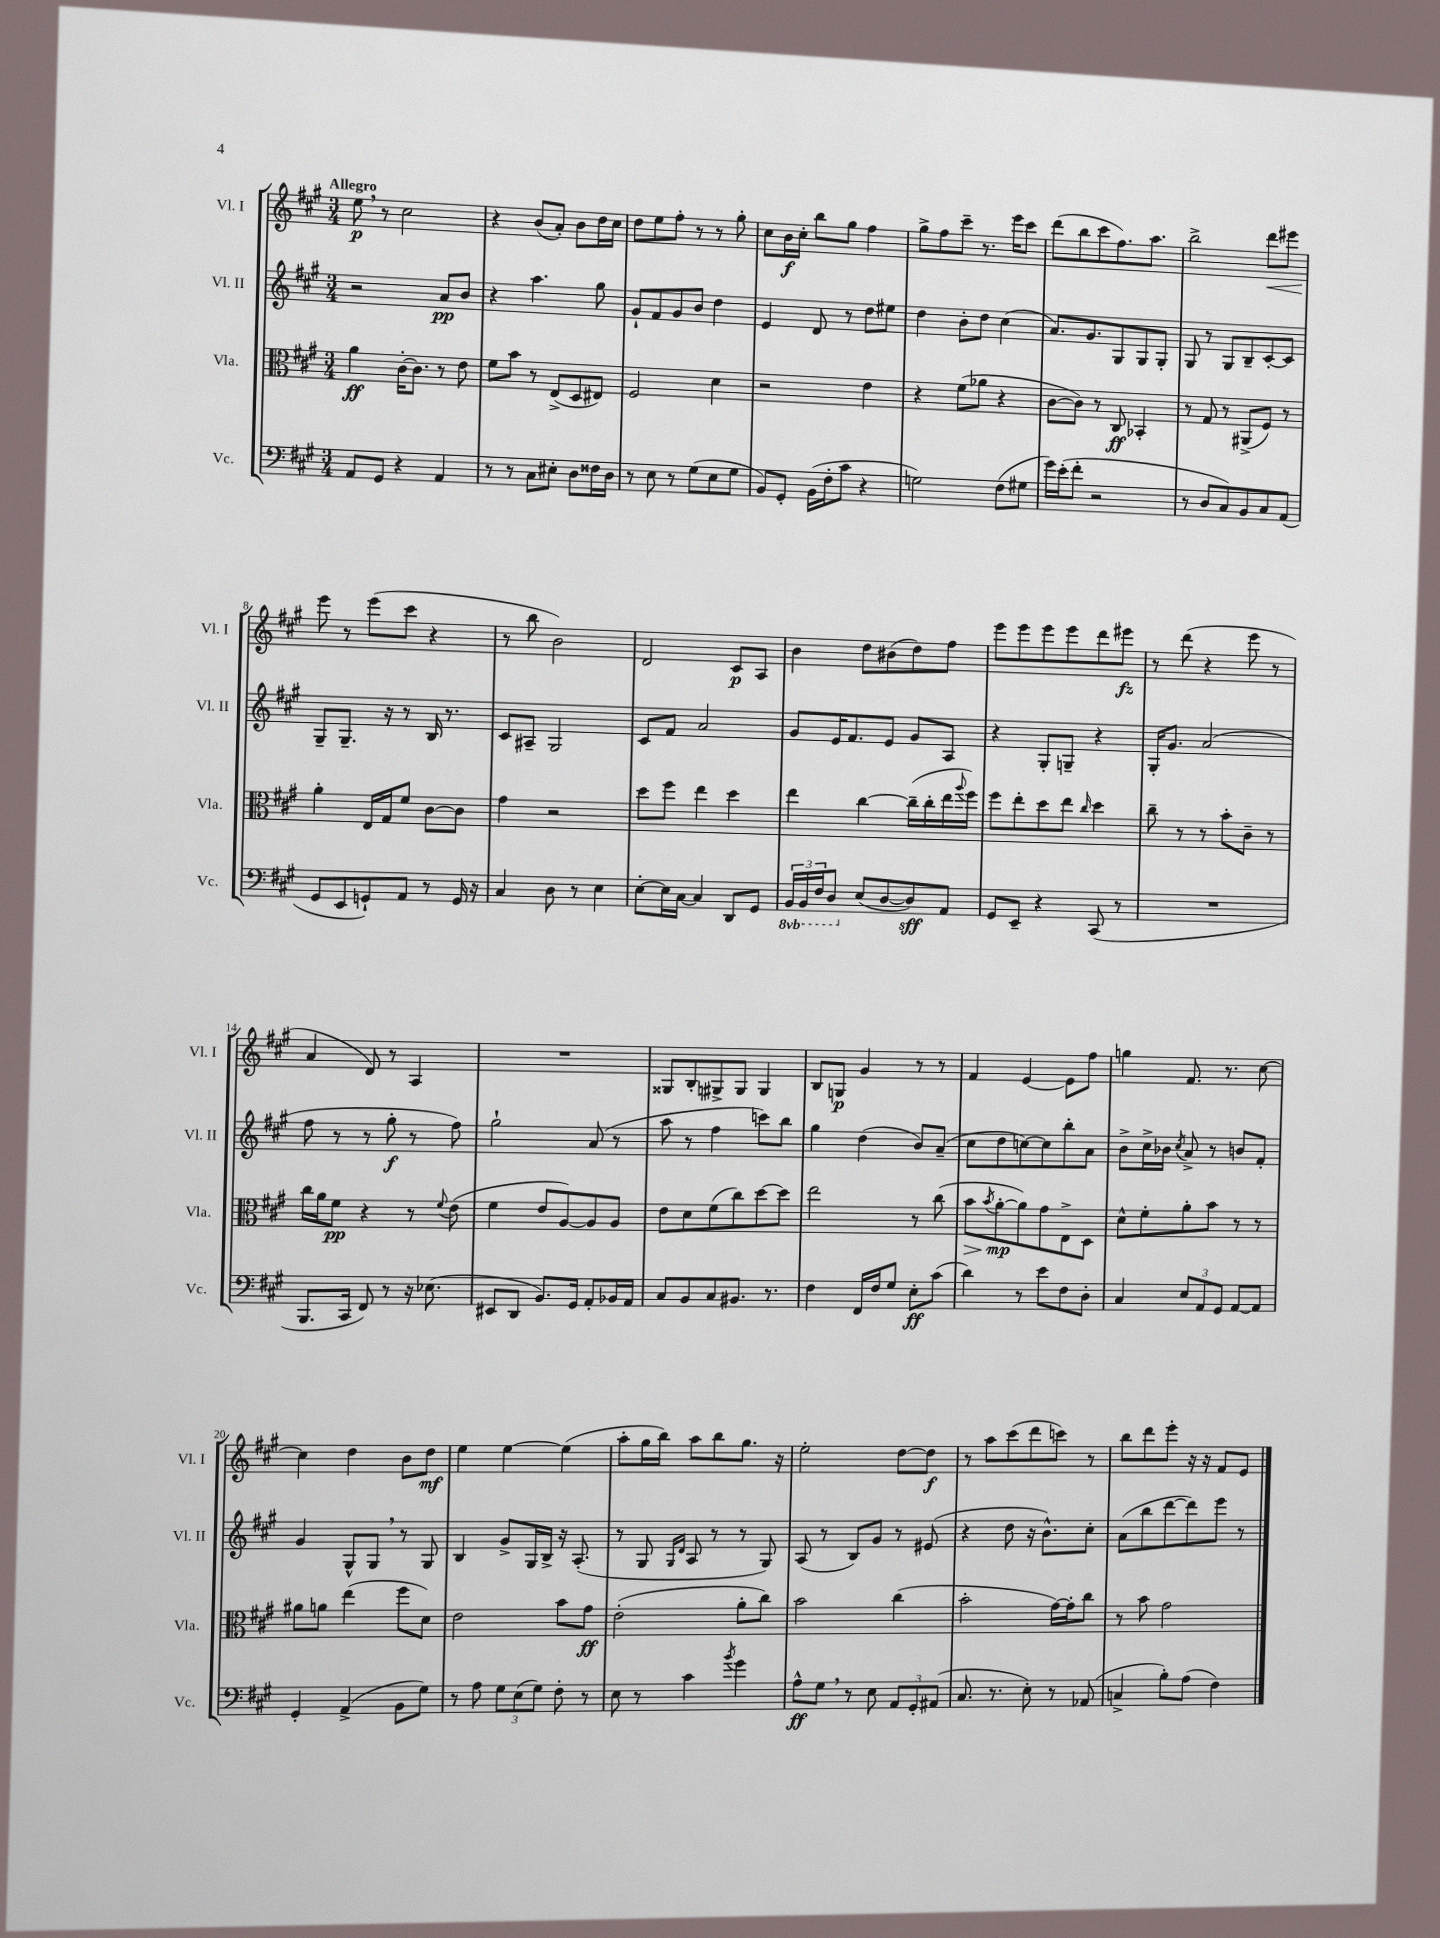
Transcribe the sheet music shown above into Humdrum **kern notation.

**kern	**dynam	**kern	**dynam	**kern	**dynam	**kern	**dynam
*part4	*part4	*part3	*part3	*part2	*part2	*part1	*part1
*staff4	*staff4	*staff3	*staff3	*staff2	*staff2	*staff1	*staff1
*I"Vc.	*	*I"Vla.	*	*I"Vl. II	*	*I"Vl. I	*
*I'Vc.	*	*I'Vla.	*	*I'Vl. II	*	*I'Vl. I	*
*clefF4	*	*clefC3	*	*clefG2	*	*clefG2	*
*k[f#c#g#]	*	*k[f#c#g#]	*	*k[f#c#g#]	*	*k[f#c#g#]	*
*M3/4	*	*M3/4	*	*M3/4	*	*M3/4	*
=1	=1	=1	=1	=1	=1	=1	=1
!	!	!	!	!	!	!LO:TX:a:B:t=Allegro	!
8AA/L	.	4a\	ff	2r	.	8ee,\	p
8GG#/J	.	.	.	.	.	8r	.
4r	.	[16c#'\KL	.	.	.	2cc#\	.
.	.	8.c#\J]	.	.	.	.	.
4AA/	.	8r	.	8a/L	pp	.	.
.	.	8e\	.	8b/J	.	.	.
=2	=2	=2	=2	=2	=2	=2	=2
8r	.	8f#\L	.	4r	.	4r	.
8r	.	8b\J	.	.	.	.	.
8C#\L	.	8r	.	4.aa\	.	(8b/L	.
8E#X'\J	.	(8E^/L	.	.	.	8a'/J)	.
8D\L	.	8D/	.	.	.	8b\L	.
16F##X\L	.	8E#X/J)	.	8gg#\	.	16dd\L	.
16D\JJ	.	.	.	.	.	16cc#\JJ	.
=3	=3	=3	=3	=3	=3	=3	=3
8r	.	2F#/	.	8g#`/L	.	8dd\L	.
8E\	.	.	.	8f#/	.	8ee\	.
8r	.	.	.	8g#/	.	8ff#'\J	.
(8G#\L	.	.	.	8b/J	.	8r	.
8E\	.	4d\	.	4dd\	.	8r	.
8G#\J	.	.	.	.	.	8gg#'\	.
=4	=4	=4	=4	=4	=4	=4	=4
8BB/L)	.	2r	.	4e/	.	8cc#\L	.
8GG#'/J	.	.	.	.	.	16b\L	f
.	.	.	.	.	.	16cc#'\JJ	.
(16BB\LL	.	.	.	8d/	.	8bb\L	.
16F#'\J	.	.	.	.	.	.	.
8c#\J	.	.	.	8r	.	8gg#\J	.
4r	.	4e\	.	8dd\L	.	4ff#\	.
.	.	.	.	8ee#X\J	.	.	.
=5	=5	=5	=5	=5	=5	=5	=5
2Gn\)	.	4r	.	4dd\	.	8gg#^\L	.
.	.	.	.	.	.	8ff#\	.
.	.	(8f#\L	.	8b'\L	.	8ccc#~\J	.
.	.	8a-X\J	.	8dd\J	.	8.r	.
(8F#\L	.	4r	.	(4cc#\	.	.	.
.	.	.	.	.	.	16eee\KL	.
8G#X\J	.	.	.	.	.	8ccc#\J	.
=6	=6	=6	=6	=6	=6	=6	=6
16g#\LL)	.	[8c#\L	.	8.a/L)	.	(8ddd\L	.
(16e'\J	.	.	.	.	.	.	.
8f#'\J	.	8c#\J])	.	.	.	8bb\	.
.	.	.	.	8.g#/	.	.	.
2r	.	8r	.	.	.	8ccc#\	.
.	.	8C#/	ff	8G#/	.	8.ff#\)	.
.	.	4BB-X'/	.	8G#/	.	.	.
.	.	.	.	.	.	8.aa\J	.
.	.	.	.	8G#'/J	.	.	.
=7	=7	=7	=7	=7	=7	=7	=7
8r	.	8r	.	8G#/	.	2bb^\	.
8D/L	.	8G#/	.	8r	.	.	.
8C#/)	.	8r	.	8G#/L	.	.	.
8BB/	.	(8AA#X^/L	.	8B~/	.	.	.
!	!	!	!	!	!	!	!LO:HP:b
8C#/	.	8F#/J)	.	[8c#'/	.	8ddd\L	<
(8AA/J	.	8r	.	8c#/J]	.	8eee#X\J	.
!!LO:LB:g=z
=8	=8	=8	=8	=8	=8	=8	=8
8GG#/L	.	4a'\	.	8G#~/L	.	8eee\	.
8EE/	.	.	.	8.G#~/J	.	8r	[
8GGn`/)	.	16E/LL	.	.	.	(8eee\L	.
.	.	16G#/J	.	16r	.	.	.
8AA/J	.	8f#/J	.	8r	.	8ccc#\J	.
8r	.	[8c#\L	.	16B/	.	4r	.
.	.	.	.	8.r	.	.	.
16GG/	.	8c#\J]	.	.	.	.	.
16r	.	.	.	.	.	.	.
=9	=9	=9	=9	=9	=9	=9	=9
4C#/	.	4g#\	.	8c#/L	.	8r	.
.	.	.	.	8A#X~/J	.	8bb\	.
8D\	.	2r	.	2G#/	.	2b\)	.
8r	.	.	.	.	.	.	.
4E\	.	.	.	.	.	.	.
=10	=10	=10	=10	=10	=10	=10	=10
[8E'\L	.	8dd\L	.	8c#/L	.	2d/	.
16E\L]	.	8ff#\J	.	8f#/J	.	.	.
[16C#\JJ	.	.	.	.	.	.	.
4C#/]	.	4ee\	.	2a/	.	.	.
8DD/L	.	4dd\	.	.	.	8c#/L	p
8GG#/J	.	.	.	.	.	8A/J	.
=11	=11	=11	=11	=11	=11	=11	=11
*8ba	*	*	*	*	*	*	*
24BBB/LL	.	4ee\	.	8g#/L	.	4b\	.
24BBB/	.	.	.	.	.	.	.
24FF#/J	.	.	.	.	.	.	.
8DD/J	.	.	.	16e/K	.	.	.
.	.	.	.	8.f#/	.	.	.
*X8ba	*	*	*	*	*	*	*
(8E/L	.	[4cc#\	.	.	.	8dd\L	.
[8D/	.	.	.	8e/J	.	(8b#X\	.
8D/])	sff	(16cc#~\LL]	.	8g#/L	.	8dd\)	.
.	.	16cc#'\	.	.	.	.	.
8AA/J	.	16ee\	.	8A/J	.	8ff#\J	.
.	.	8qqaa/	.	.	.	.	.
.	.	16ff#\JJ)	.	.	.	.	.
=12	=12	=12	=12	=12	=12	=12	=12
8GG#/L	.	8ff#\L	.	4r	.	8eee\L	.
8EE~/J	.	8ee'\	.	.	.	8eee\	.
4r	.	8dd\	.	8G#'/L	.	8eee\	.
.	.	8ee\J	.	8Gn~/J	.	8eee\	.
.	.	16qqcc#/	.	.	.	.	.
(8CC#/	.	4dd\	.	4r	.	8ddd\	.
8r	.	.	.	.	.	8eee#X\J	fz
=13	=13	=13	=13	=13	=13	=13	=13
2.r	.	8cc#~\	.	16G#'/KL	.	8r	.
.	.	.	.	8.g#/J	.	.	.
.	.	8r	.	.	.	(8ddd\	.
.	.	8r	.	(2a/	.	4r	.
.	.	8b'\L	.	.	.	.	.
.	.	8c#~\J	.	.	.	8eee\	.
.	.	8r	.	.	.	8r	.
!!LO:LB:g=z
=14	=14	=14	=14	=14	=14	=14	=14
8.BBB/L	.	16cc#\LL	.	8ff#\	.	4a/	.
.	.	16a\J	.	.	.	.	.
.	.	8f#\J	pp	8r	.	.	.
16CC#/Jk	.	.	.	.	.	.	.
8FF#/)	.	4r	.	8r	.	8d/)	.
8r	.	.	.	8gg#'\	f	8r	.
16r	.	8r	.	8r	.	4A/	.
(8.E-X\	.	.	.	.	.	.	.
.	.	8qqf#/	.	.	.	.	.
.	.	(8e\	.	8ff#\)	.	.	.
=15	=15	=15	=15	=15	=15	=15	=15
8EE#X/L	.	4f#\	.	2gg#`\	.	2.r	.
8DD/J	.	.	.	.	.	.	.
8.BB/L)	.	8e/L	.	.	.	.	.
.	.	[8A/)	.	.	.	.	.
16GG#/Jk	.	.	.	.	.	.	.
8AA'/L	.	8A/]	.	(8a/	.	.	.
16BB-X/L	.	8A/J	.	8r	.	.	.
16AA/JJ	.	.	.	.	.	.	.
=16	=16	=16	=16	=16	=16	=16	=16
8C#/L	.	8e\L	.	8aa\	.	8G##X/L	.
8BB/	.	8d\	.	8r	.	8B'/	.
8C#/	.	(8f#\	.	4ff#\	.	8G#X^/	.
8.BB#X/J	.	8cc#\)	.	.	.	8G#/J	.
.	.	[8dd\	.	8cccn\L)	.	4G#/	.
8.r	.	.	.	.	.	.	.
.	.	8dd\J]	.	8bb\J	.	.	.
=17	=17	=17	=17	=17	=17	=17	=17
4F#\	.	2ee\	.	4gg#\	.	8B/L	.
.	.	.	.	.	.	8Gn/J	p
16FF#/LL	.	.	.	(4dd\	.	4g#/	.
16F#/J	.	.	.	.	.	.	.
8G#/J	.	.	.	.	.	.	.
8E'\L	ff	8r	.	8b/L)	.	8r	.
(8c#\J	.	(8cc#\	.	(8a~/J	.	8r	.
=18	=18	=18	=18	=18	=18	=18	=18
!	!	!	!LO:HP:b	!	!	!	!
4d\)	.	8b\L	>	8cc#\L	.	4f#/	.
.	.	8qb/	.	.	.	.	.
.	.	[8a'\	mp	8dd\	.	.	.
8r	.	8a\])	]	[8ccn\)	.	[4e/	.
8e\L	.	8g#\	.	8cc\]	.	.	.
8F#\	.	8E^\	.	8bb'\	.	8e\L]	.
8D'\J	.	8D\J	.	8a\J	.	8ff#\J	.
=19	=19	=19	=19	=19	=19	=19	=19
4C#/	.	8d^^\L	.	8b^\L	.	4ggn\	.
.	.	8f#'\	.	16cc#^\L	.	.	.
.	.	.	.	16b-X\JJ	.	.	.
.	.	.	.	8qcc#/	.	.	.
12E/L	.	8a'\	.	8a^/	.	8.f#/	.
12AA/	.	.	.	.	.	.	.
.	.	8b\J	.	8r	.	.	.
12GG#/J	.	.	.	.	.	.	.
.	.	.	.	.	.	8.r	.
[8AA/L	.	8r	.	8bn/L	.	.	.
8AA/J]	.	8r	.	8f#'/J	.	[8cc#\	.
!!LO:LB:g=z
=20	=20	=20	=20	=20	=20	=20	=20
4GG#'/	.	8a#X\L	.	4g#/	.	4cc#\]	.
.	.	8an\J	.	.	.	.	.
(4AA^/	.	(4ee\	.	8G#^^/L	.	4dd\	.
.	.	.	.	8G#,/J	.	.	.
8BB\L	.	8ff#\L	.	8r	.	8b\L	.
8G#\J)	.	8d\J)	.	8G#/	.	8dd\J	mf
=21	=21	=21	=21	=21	=21	=21	=21
8r	.	2e\	.	4B/	.	4ee\	.
8A\	.	.	.	.	.	.	.
12G#\L	.	.	.	8g#^/L	.	[4ee\	.
(12E\	.	.	.	.	.	.	.
.	.	.	.	16G#/L	.	.	.
12G#\J)	.	.	.	.	.	.	.
.	.	.	.	16B^/JJ	.	.	.
8F#'\	.	8b\L	.	16r	.	(4ee\]	.
.	.	.	.	(8.A'/	.	.	.
8r	.	8g#\J	ff	.	.	.	.
=22	=22	=22	=22	=22	=22	=22	=22
8E\	.	(2e'\	.	8r	.	8aa'\L	.
8r	.	.	.	8G#/	.	16gg#\L	.
.	.	.	.	.	.	16bb\JJ)	.
.	.	.	.	16qqG#/LL	.	.	.
.	.	.	.	16qqd/JJ	.	.	.
4c#\	.	.	.	8A/	.	8aa\L	.
.	.	.	.	8r	.	8bb\	.
8qb/	.	.	.	.	.	.	.
4g#\	.	8a'\L	.	8r	.	8.gg#\J	.
.	.	8cc#\J)	.	8G#/)	.	.	.
.	.	.	.	.	.	16r	.
=23	=23	=23	=23	=23	=23	=23	=23
8A^^\L	ff	2b\	.	(8A/	.	2ee'\	.
8G#,\J	.	.	.	8r	.	.	.
8r	.	.	.	8B/L)	.	.	.
8E\	.	.	.	8g#/J	.	.	.
12AA/L	.	(4cc#\	.	8r	.	[8dd\L	.
12GG#'/	.	.	.	.	.	.	.
.	.	.	.	(8e#X/	.	8dd\J]	f
(12AA#X/J	.	.	.	.	.	.	.
=24	=24	=24	=24	=24	=24	=24	=24
8.C#/	.	2b'\	.	4r	.	8r	.
.	.	.	.	.	.	8aa\L	.
8.r	.	.	.	.	.	.	.
.	.	.	.	8dd\	.	(8ccc#\	.
8E'\)	.	.	.	16r	.	8ddd\	.
.	.	.	.	8.b^^\L)	.	.	.
8r	.	[16g#\LL)	.	.	.	8cccn\J)	.
.	.	16g#'\J]	.	.	.	.	.
(8AA-X/	.	8cc#\J	.	8cc#'\J	.	8r	.
=25	=25	=25	=25	=25	=25	=25	=25
4Cn^/	.	8r	.	(8a\L	.	8bb\L	.
.	.	8b\	.	8bb\	.	8ddd\	.
8B'\L)	.	2g#\	.	[8ddd\	.	8eee'\J	.
(8A\J	.	.	.	8ddd\])	.	16r	.
.	.	.	.	.	.	16r	.
4F#\)	.	.	.	8eee\J	.	8f#/L	.
.	.	.	.	8r	.	8e/J	.
==	==	==	==	==	==	==	==
*-	*-	*-	*-	*-	*-	*-	*-
